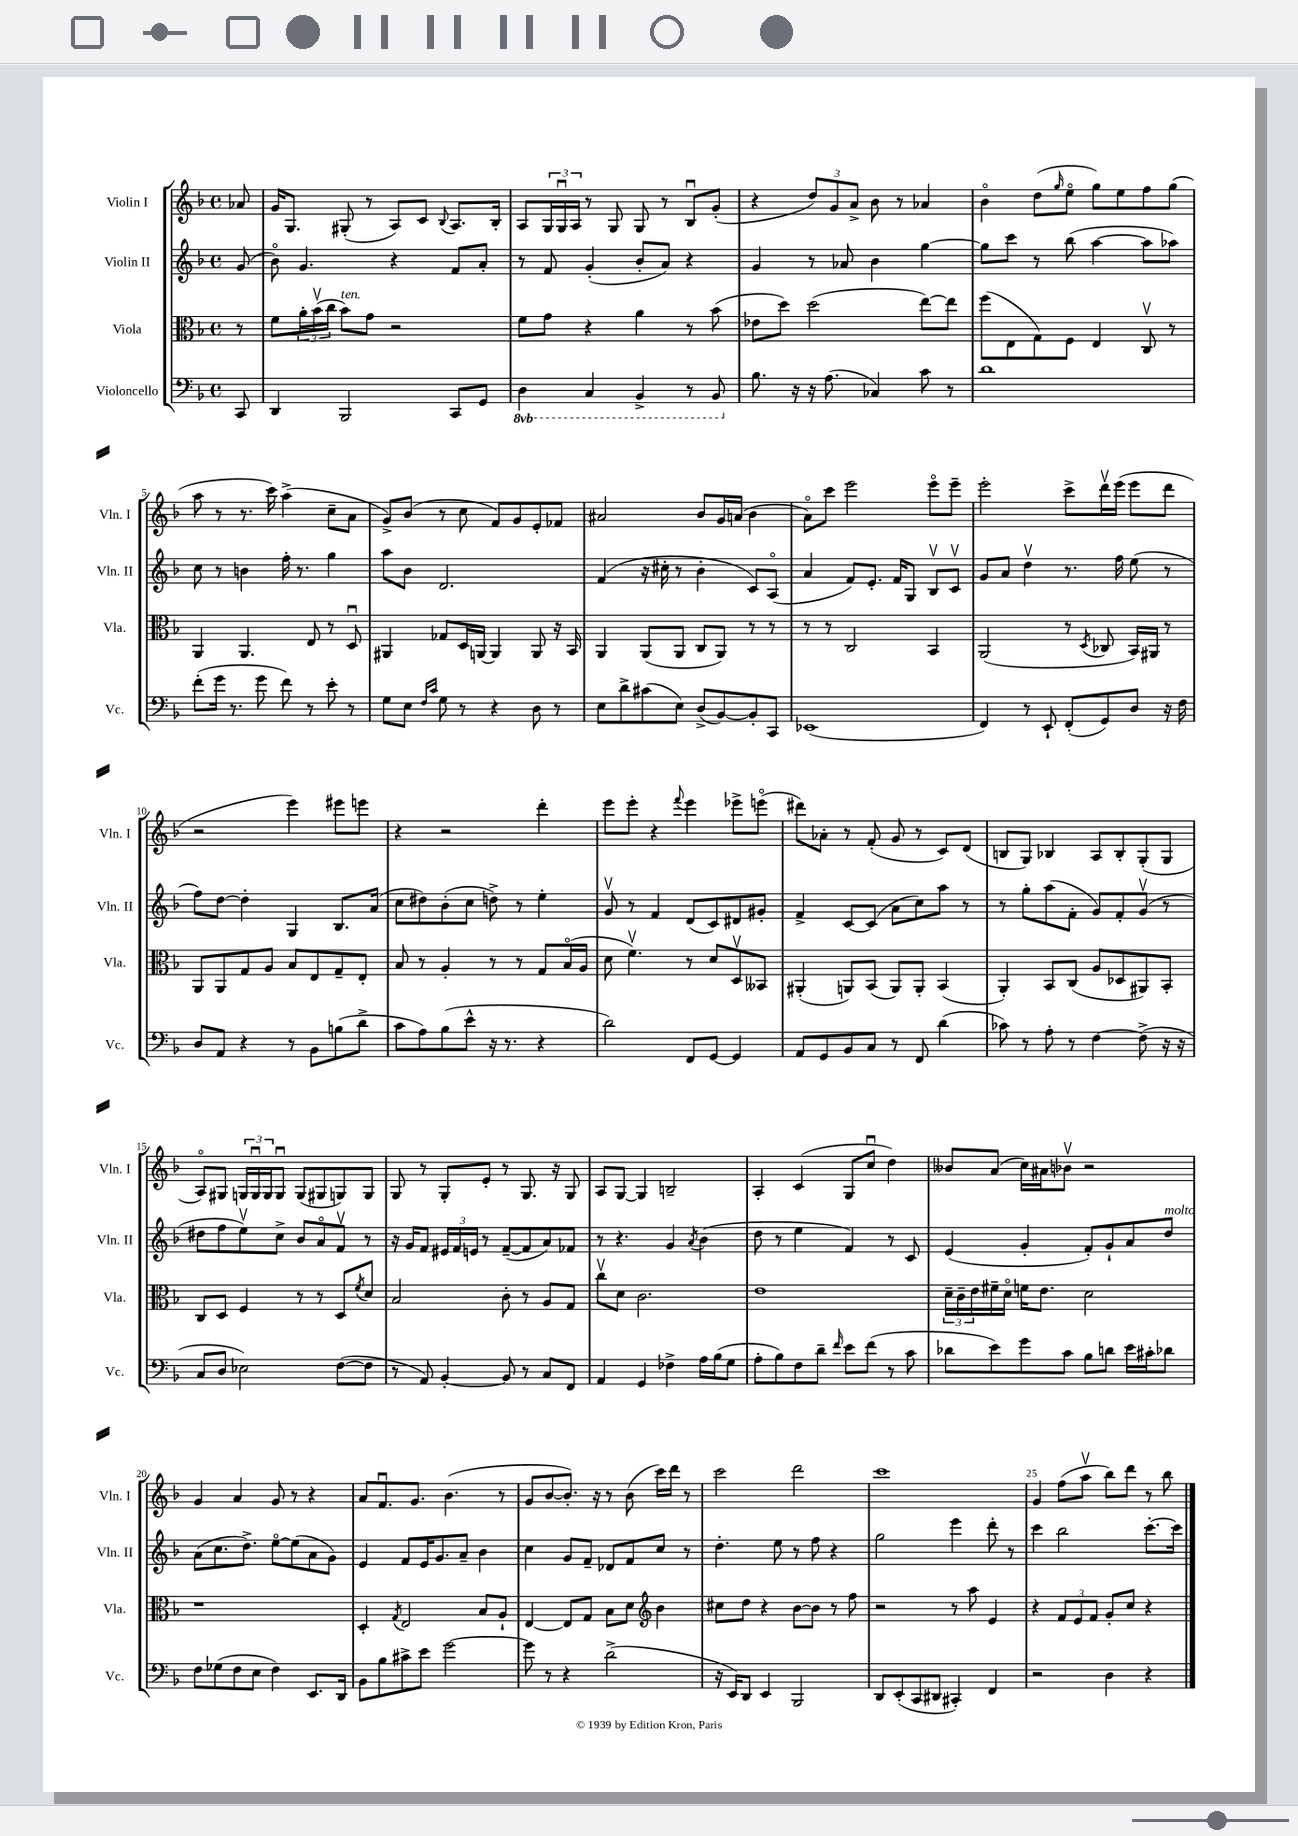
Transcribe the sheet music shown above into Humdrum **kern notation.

**kern	**kern	**kern	**kern
*part4	*part3	*part2	*part1
*staff4	*staff3	*staff2	*staff1
*I"Violoncello	*I"Viola	*I"Violin II	*I"Violin I
*I'Vc.	*I'Vla.	*I'Vln. II	*I'Vln. I
*clefF4	*clefC3	*clefG2	*clefG2
*k[b-]	*k[b-]	*k[b-]	*k[b-]
*M4/4	*M4/4	*M4/4	*M4/4
*met(c)	*met(c)	*met(c)	*met(c)
=	=	=	=
8CC/	8r	(8g/	8a-X/
=1	=1	=1	=1
4DD/	8f\L	8b-\)	16g/KL
.	.	.	8.G/J
.	24a'\L	4.g/	.
.	(24b-v\	.	.
.	24cc\JJ	.	.
!	!LO:TX:a:i:t=ten.	!	!
2BBB-/	8b-\L)	.	(8G#X'/
.	8g\J	.	8r
.	2r	4r	8A/L)
.	.	.	8c/J
.	.	.	8qqB-/
8CC/L	.	8f/L	8.A/L
8GG/J	.	8a'/J	.
.	.	.	16B-'/Jk
=2	=2	=2	=2
*8ba	*	*	*
4DD\	8f\L	8r	8A/L
.	8g\J	8f/	24G/L
.	.	.	24Gu/
.	.	.	24A/JJ
4CC/	4r	(4g'/	8r
.	.	.	8G/
4BBB-^/	4a\	8b-'/L	8G/
.	.	8a/J)	8r
8r	8r	4r	8B-u/L
8BBB-/	(8b-\	.	(8g'/J
=3	=3	=3	=3
*X8ba	*	*	*
8.B-\	8e-X\L	4g/	4r
.	8dd\J)	.	.
16r	.	.	.
16r	(2dd\	8r	12dd/L)
(8.A\	.	.	.
.	.	.	12g/
.	.	8a-X/	.
.	.	.	12a^/J
4C-X/)	.	4b-\	8b-\
.	.	.	8r
8c\	[8ee\L)	[4gg\	4a-X/
8r	8ee\J]	.	.
=4	=4	=4	=4
1d	(8ff\L	8gg\L]	4b-\
.	8E\	8ccc\J	.
.	8G\)	8r	(8dd\L
.	.	.	16qqgg/
.	8F\J	(8bb-\	8ee\J
.	4E/	[4aa\	8gg\L)
.	.	.	8ee\
.	8Cv/	8aa\L]	8ff\
.	8r	8aa-X\J)	(8gg\J
!!LO:LB:g=z
=5	=5	=5	=5
(8f'\L	4AA/	8cc\	8aa\
16g\Jk	.	8r	8r
8.r	.	.	.
.	4.AA/	4bn\	8.r
8g\	.	.	.
.	.	.	16ccc\)
8f\)	.	16ff'\	(4aa^\
.	.	8.r	.
8r	8E/	.	.
8e'\	8r	4gg\	8cc~\L
8r	8Du/	.	8a\J
=6	=6	=6	=6
8G\L	4AA#X/	8aa\L	8g^/L)
8E\J	.	8b-\J	(8b-/J
16qqF/LL	.	.	.
16qqc/JJ	.	.	.
8G\	8G-X/L	2.d/	8r
8r	16D/L	.	8cc\
.	[16AAn/JJ	.	.
4r	4AA/]	.	8f/L)
.	.	.	8g/
8D\	8AA/	.	8e'/
8r	16r	.	8f-X/J
.	16BB-/	.	.
=7	=7	=7	=7
8E\L	4AA/	(4f/	2a#X/
8d^\	.	.	.
(8c#X\	(8AA/L	16r	.
.	.	16cc#X'\	.
8E\J)	8AA/J	8r	.
(8D^/L	8C/L	4b-'\	8b-/L
[8BB-/)	8AA/J)	.	16g/L
.	.	.	(16an/JJ
8BB-'/]	8r	8c/L)	4b-\
8CC/J	8r	(8A/J	.
=8	=8	=8	=8
(1EE-X	8r	4a/	8a\L)
.	8r	.	8ccc\J
.	2C/	8f/L)	2eee\
.	.	8.e'/J	.
.	.	16f/KL	.
.	.	8G/J	.
.	4BB-/	8B-v/L	8eee\L
.	.	8cv/J	8eee~\J
=9	=9	=9	=9
4FF/)	(2AA/	8g/L	2eee'\
.	.	8a/J	.
8r	.	4ddv\	.
8EE`/	.	.	.
(8FF'/L	8r	8.r	8ccc^\L
.	8qD/	.	.
8GG/)	8C-X/	.	16dddv\L
.	.	16ff\	(16eee\JJ
8D/J	16BB-/LL)	(8ee\	8eee\L
.	16AA#X/JJ	.	.
16r	8r	8r	8ddd\J
16F\	.	.	.
!!LO:LB:g=z
=10	=10	=10	=10
8D/L	8AA/L	8ff\L)	2r
8AA/J	8AA/	[8dd\J	.
4r	8G/	4dd'\]	.
.	8A/J	.	.
8r	8B-/L	4G/	4eee\)
8BB-\L	8E/	.	.
(8Bn\	8G~/	8.B-/L	8eee#X\L
8d^\J	8E'/J	.	8eeen\J
.	.	(16a/Jk	.
=11	=11	=11	=11
8c\L	8B-/	8cc\L	4r
8A\)	8r	8dd#X\)	.
(8B-\	4A'/	(8b-'\	2r
8e^^\J	.	8cc\J	.
16r	8r	8ddn^\)	.
8.r	.	.	.
.	8r	8r	.
4r	8G/L	4ee'\	4ddd'\
.	(16B-/L	.	.
.	16A/JJ	.	.
=12	=12	=12	=12
2d\)	8d\	8gv/	8eee\L
.	4.fv\)	8r	8eee'\J
.	.	4f/	4r
.	.	.	8qqfff/
8FF/L	8r	(8d/L	4eee\
[8GG/J	8d/L	8c/)	.
4GG/]	8Dv/	8d#X/	8eee-X^\L
.	8BB--X/J	8g#X'/J	(8eeen\J
=13	=13	=13	=13
8AA/L	(4AA#X'/	4f^/	8ddd#X\L)
8GG/	.	.	8a-X'\J
8BB-/	8AAn/L)	[8c/L	8r
8C/J	(8BB-/J	(8c/J]	(8f'/
8r	8AA/L)	8a\L	8g/
8FF/	8AA'/J	8cc\)	8r
(4d\	(4BB-/	8aa\J	8c/L)
.	.	8r	(8d/J
=14	=14	=14	=14
8c-X\)	4AA'/)	8r	8Bn/L
8r	.	8gg'\L	8G/J)
8A'\	8BB-/L	(8aa\	4B-X/
8r	(8C/J	8f'\J	.
[4F\	8A/L	8g/L)	8A/L
.	8D-X/	8f'/	8B-'/
(8F^\]	8AA#X/)	(8gv/J	(8G'/
16r	8BB-'/J	8r	8G/J
16r	.	.	.
!!LO:LB:g=z
=15	=15	=15	=15
8C/L	8C/L	8dd#X\L	8A/L)
8D/J	8D/J	8ff\	8G#X/J
2E-X\)	4F/	8eev\)	24Gn/LL
.	.	.	24Gu/
.	.	.	24G/J
.	.	8cc^\J	8Gu/J
.	8r	8b-/L	(8G/L
.	8r	8a/	8G#X/
([8F\L	8D/L	8fv/J	8Gn/)
.	8qf/	.	.
8F\J]	8d/J	8r	8G/J
=16	=16	=16	=16
8r	2B-/	16r	8G/
.	.	16g/KL	.
8AA/)	.	8f/J	8r
[4BB-'/	.	24e#X/LL	8G'/L
.	.	24f/	.
.	.	24en/JJ	.
.	.	8r	8e'/J
8BB-/]	8c'\	([8f~/L	8r
8r	8r	8f/]	8.G/
8C/L	8A/L	8a/)	.
.	.	.	16r
8FF/J	8G/J	8f-X/J	8G/
=17	=17	=17	=17
4AA/	8ccv\L	8r	8A/L
.	8d\J	4.r	[8G/J
4GG/	2.c\	.	4G/]
4F-X^\	.	4g/	2Bn~/
.	.	8qa/	.
16A\LL	.	(4b-\	.
(16B-\J	.	.	.
8G\J	.	.	.
=18	=18	=18	=18
8A'\L	1e	8dd\	4A'/
8B-\)	.	8r	.
8F\	.	4ee\	(4c/
8d~\J	.	.	.
16qqf/	.	.	.
8e\L	.	4f/)	8G/L
(8f\J	.	.	8ccu/J
8r	.	8r	4dd\)
8c\	.	8c/	.
=19	=19	=19	=19
8d-X\L	24d~\LL	(4e/	8b--X/L
.	24c~\	.	.
.	24e\	.	.
8e\)	16f#X~\	.	(8a/J
.	16d\JJ	.	.
8g\	16fn\KL	4g'/	16cc\LL)
.	8.e\J	.	16a#X\J
8c\J	.	.	8b-Xv\J
8B-\L	2d\	8f'/L)	2r
8dn\J	.	8g`/	.
16e\LL	.	8a/	.
16c#X'\J	.	.	.
!	!	!LO:TX:a:i:t=molto	!
8d-X\J	.	8dd/J	.
!!LO:LB:g=z
=20	=20	=20	=20
8F\L	1r	(8a\L	4g/
(8G-X\	.	8.cc\	.
8F\	.	.	4a/
.	.	8.dd^\J)	.
8E\J	.	.	.
4F\)	.	[8ee\L	8g/
.	.	(8ee\]	8r
8.EE/L	.	8a\	4r
.	.	8g\J)	.
16DD/Jk	.	.	.
=21	=21	=21	=21
8BB-\L	4D'/	4e/	8a/L
8B-\	.	.	8.fu/
.	8qG/	.	.
8c#X^\	2E/	8f/L	.
.	.	.	8.g/J
8e\J	.	16e/K	.
.	.	8.g/	.
[2g\	.	.	(4.b-\
.	.	8a~/J	.
.	8B-/L	4b-\	.
.	8A`/J	.	8r
=22	=22	=22	=22
8g\]	[4E/	4cc\	8g/L
8r	.	.	[8b-/
4r	8E/L]	8g/L	8.b-'/J])
.	8G/J	8f~/J	.
.	.	.	16r
(2d^\	8B-\L	8d-X/L	8r
.	8d\J	8f/	(8b-\
*	*clefG2	*	*
.	4b-\	8cc/J	16ccc\LL)
.	.	.	16ddd\JJ
.	.	8r	8r
=23	=23	=23	=23
16r	8cc#X\L	4.dd'\	2ccc\
16EE/KL)	.	.	.
8DD/J	8dd\J	.	.
4EE/	4r	.	.
.	.	8ee\	.
2BBB-/	[8b-\L	8r	2ddd\
.	8b-\J]	8ff\	.
.	8r	4r	.
.	8ff\	.	.
=24	=24	=24	=24
8DD/L	2r	2gg\	1ccc
(8EE'/	.	.	.
8CC/	.	.	.
8DD#X/J	.	.	.
4CC#X'/)	8r	4eee\	.
.	8aa\	.	.
4FF/	4e/	8ddd'\	.
.	.	8r	.
=25	=25	=25	=25
2r	4r	4ccc\	4g/
.	12f/L	2bb-\	(8ff\L
.	12e/	.	.
.	.	.	8aav\J
.	12f/J	.	.
4D\	8g'/L	.	8bb-\L)
.	8cc/J	.	8ddd\J
4r	4r	[8.ccc'\L	8r
.	.	.	8bb-\
.	.	16ccc\Jk]	.
==	==	==	==
*-	*-	*-	*-
